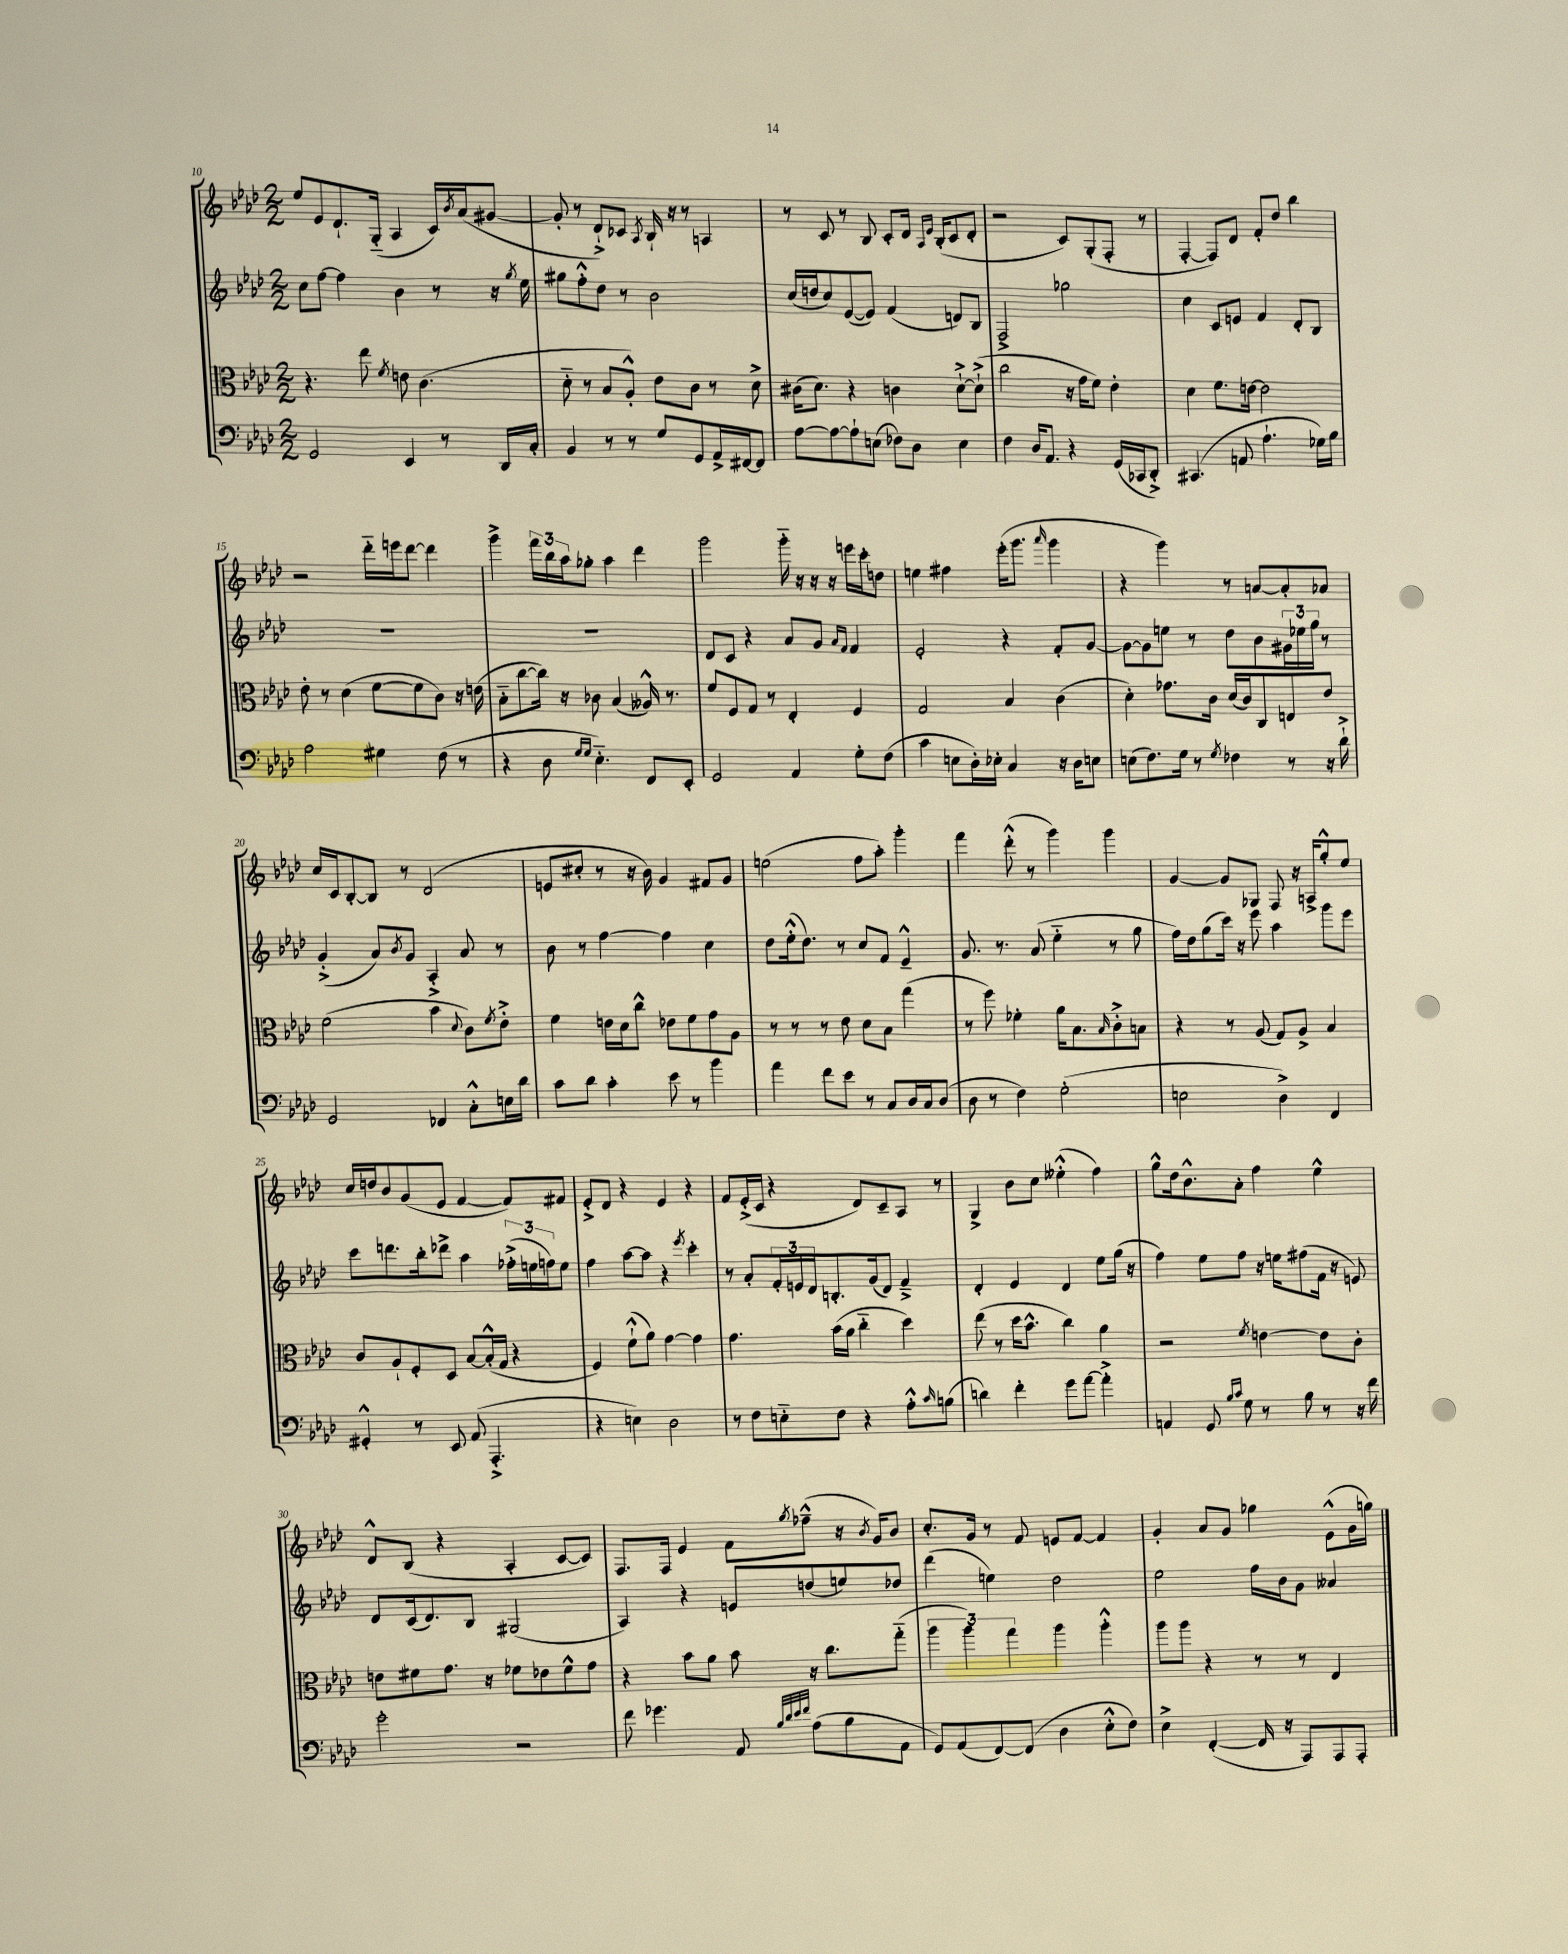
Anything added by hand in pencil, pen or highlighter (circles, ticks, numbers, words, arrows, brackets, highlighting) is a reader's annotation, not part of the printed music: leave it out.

**kern	**kern	**kern	**kern
*part4	*part3	*part2	*part1
*staff4	*staff3	*staff2	*staff1
*clefF4	*clefC3	*clefG2	*clefG2
*k[b-e-a-d-]	*k[b-e-a-d-]	*k[b-e-a-d-]	*k[b-e-a-d-]
*M2/2	*M2/2	*M2/2	*M2/2
=10	=10	=10	=10
2GG/	4.r	8cc\L	8ee-/L
.	.	[8ff\J	8e-/
.	.	4ff\]	8.d-`/
.	8ee-\	.	.
.	.	.	(16G/Jk
.	8qf/	.	.
4EE-/	8en\	4b-\	4A-/
.	(4.c\	.	.
8r	.	8r	16c/LL)
.	.	.	8qb-/
.	.	.	(16a-/J
16DD-/LL	.	16r	[8g#X/J
.	.	8qgg/	.
16C'/JJ	.	16ee-\	.
=11	=11	=11	=11
4BB-/	8d-\	8gg#X\L	8g#'/]
.	8r	8ff'^^\	8r
8r	8B-/L	8dd-\J	8d-`^/L)
8r	8A-'^^/J)	8r	8c-X/J
.	.	.	8qA-/
8G/L	8e-\L	2b-\	16B-`/
.	.	.	16r
8GG/	8c\J	.	8r
16AA-^/L	8r	.	4An/
[16FF#X/J	.	.	.
8FF#/J]	8d-^\	.	.
=12	=12	=12	=12
[8A-\L	(16c#X\KL	(16cc/LL	8r
.	8.d-\J)	16ddn/J	.
8A-\_	.	8cc/)	8c/
8A-`\]	4r	([8e-/	8r
(8En\J	.	8e-/J])	8B-/
8F-X\L)	4cn\	(4f/	8c'/L
8D-\J	.	.	16d-/Jk
.	.	.	16qqA-/LL
.	.	.	16qqe-/JJ
.	.	.	(16B-'/KL
4E\	[8d-`^\L	8dn/L)	8c/
.	(8d-`^\J]	8B-/J	8d-'/J
=13	=13	=13	=13
4F\	2cc\	2F^/	2r
16D-/KL	.	.	.
8.AA-/J	.	.	.
4r	16r	2gg-X\	8c/L)
.	16g\KL	.	.
.	8f\J)	.	(8G'/
(16GG/LL	4e-'\	.	8F'/J
16CC-X/J	.	.	.
8DD-'^/J)	.	.	8r
=14	=14	=14	=14
(4.CC#X/	4d-\	4cc\	[4F'/
.	8.f\L	8c/L	8F/L])
8AAn/	.	8en/J	8d-/J
.	[16en\Jk	.	.
4.A-`\	2e\]	4f/	8f'/L
.	.	.	8dd-/J
.	.	8d-'/L	4bb-\
16G-X\LL)	.	8B-/J	.
16B-\JJ	.	.	.
!!LO:LB:g=z
=15	=15	=15	=15
2A-\	8e-'\	1r	2r
.	8r	.	.
.	(4d-\	.	.
4G#X\	[8f\L	.	16ddd-\LL
.	.	.	16eeen\J
.	8f\]	.	[8ddd-\J
(8F\	8c\J)	.	4ddd-\]
8r	16r	.	.
.	(16en\	.	.
=16	=16	=16	=16
4r	8B-\L	1r	4ggg^\
.	[8cc\	.	.
8D-\	16cc\Jk])	.	24fff\LL
.	.	.	24bb-\
.	16r	.	.
.	.	.	24aa-\J
16qqG/LL	.	.	.
16qqG/JJ	.	.	.
4.E-\)	8c-X\	.	8gg-X'\J
.	(4B-/	.	4aa-\
8FF/L	16A--X^^/)	.	4ddd-\
.	8.r	.	.
8EE-'/J	.	.	.
=17	=17	=17	=17
2GG/	8f/L	8d-/L	2ggg\
.	8F/	8c/J	.
.	8G/J	4r	.
.	8r	.	.
4AA-/	4E-'/	8a-/L	16ggg\
.	.	.	16r
.	.	8g/J	16r
.	.	.	16r
.	.	16qqa-/LL	.
.	.	16qqf/JJ	.
8G'\L	4F/	4f/	16eeen\LL
.	.	.	16ccc'\J
(8F\J	.	.	8ddn\J
=18	=18	=18	=18
4c\	2G/	2e-'/	4een\
8En\L	.	.	4ff#X\
16D-'\L)	.	.	.
16E-X'\JJ	.	.	.
4C/	4B-/	4r	(16eee-'\KL
.	.	.	8.ggg\J
.	.	.	16qqaaa-/
16r	(4c\	8f'/L	4ggg\
16D-\KL	.	.	.
8En\J	.	[8g/J	.
=19	=19	=19	=19
(8En\L	4d-'\)	8g\L_	4r
8.F\)	.	8g\]	.
.	8.g-X\L	8een\J	4ggg\)
16G\Jk	.	.	.
8r	.	8r	.
.	16c\Jk	.	.
8qG/	.	.	.
4F-X\	(16d-/LL	8dd-\L	8r
.	16c/J)	.	.
.	8C/	8b-\	[8an/L
8r	8En/	24g#X\L	8a'/]
.	.	24ee-X\	.
.	.	24gg\JJ	.
16r	8e-/J	8r	8a-X/J
16d-`^\	.	.	.
!!LO:LB:g=z
=20	=20	=20	=20
2GG/	(2f\	(4g'^/	16cc/LL
.	.	.	16c/J
.	.	.	[8B-'/
.	.	8a-/L)	8B-/J]
.	.	8qb-/	.
.	.	8g/J	8r
4FF-X/	4b-\	4A-'^/	(2d-/
.	8qqd-/	.	.
8C'^^\L	8c\L)	8a-/	.
.	8qf/	.	.
16En\L	8e-'^\J	8r	.
16d-\JJ	.	.	.
=21	=21	=21	=21
8c\L	4f\	8b-\	8en/L
8d-\J	.	8r	8cc#X'/J
4c'\	16en\LL	[4ff\	8r
.	16d-\J	.	.
.	8cc^^\J	.	16r
.	.	.	16b-\)
8e-\	8e-X\L	4ff\]	4g/
8r	8f\	.	.
4b-\	8g\	4cc\	8f#X/L
.	8A-\J	.	8g/J
=22	=22	=22	=22
4a-\	8r	8dd-\L	(2een\
.	8r	(16ee-'^^\k	.
.	.	8.dd-\J)	.
8f\L	8r	.	.
8e-\J	8e-\	8r	.
8r	8d-\L	8cc/L	8ff\L
8C/L	8B-\J	8f/J	8aa-'\J)
16D-/L	(4gg\	4e-~^^/	4ggg'\
16C/J	.	.	.
(8D-/J	.	.	.
=23	=23	=23	=23
8D-\	8r	8.g/	4fff\
8r	8ff\)	.	.
.	.	8.r	.
4F\)	4f-X'\	.	(8ddd-'^^\
.	.	(8a-/	8r
(2G'\	16a-\KL	4ee-\	4ggg\)
.	8.B-\	.	.
.	16qqB-/	.	.
.	8c'^\	8r	4ggg\
.	8Bn\J	8gg\	.
=24	=24	=24	=24
2En\	4r	16ff\LL)	[4g/
.	.	16dd-\J	.
.	.	(8gg\	.
.	8r	16ccc\Jk)	8g/L]
.	.	16r	.
.	(8A-/	8eee-\	8G-X/J
4D-^\)	8G/L)	4aa-\	8F/
.	8A-^/J	.	16r
.	.	.	16An^/KL
4FF/	4B-/	8ggg\L	8gg'^^/
.	.	8eee-\J	8ee-/J
!!LO:LB:g=z
=25	=25	=25	=25
4GG#X'^^/	8c/L	8ccc\L	16cc/LL
.	.	.	16ddn/J
.	8A-`/	8.dddn\	8b-/
8r	8F'/	.	(8g/
.	.	16bb-'\k	.
8EE-/	8D-/J	8ddd-X^\J	8e-/J
(8AA-/	[8B-/L	4aa-\	[4f/
4.AAA-'^/	(16B-'^^/L]	.	.
.	16G/JJ	.	.
.	4r	(24ff-X'^\LL	8f/L])
.	.	24een\	.
.	.	24ffn\J)	.
.	.	8ee\J	8f#X/J
=26	=26	=26	=26
4r	4F/)	4ff\	8e-'^/L
.	.	.	8d-/J
4En\)	(8f`^^\L	[8aa-\L	4r
.	8a-\J)	8aa-\J]	.
2D-\	[4g\	4r	4e-/
.	.	8qeee-/	.
.	4g\]	4ccc'\	4r
=27	=27	=27	=27
8r	4.g\	8r	8f/L
8F\L	.	8a-'/L	(16e-'^/L
.	.	.	16c/JJ
8En\	.	24f'/L	4r
.	.	24en/	.
.	.	24d-/J	.
8F\J	(16b-\LL	8.Bn'/	.
.	16a-\JJ	.	.
4r	4cc\	.	8d-/L)
.	.	(16g/k	.
.	.	8d-/J)	8c~/
8A-'^^\L	4dd-\)	4f~^/	8A-/J
16qqc/	.	.	.
(8Bn\J	.	.	8r
=28	=28	=28	=28
4dn\)	(8ee-\	4d-'/	4G^/
.	8r	.	.
4f'\	16dd-\KL	4e-/	8b-\L
.	8.b-^^\J	.	.
.	.	.	8cc\J
8g\L	4cc\)	4d-/	(4ee--X'^^\
[8a-\J	.	.	.
4a-'^\]	4a-\	8ee-\L	4ff\)
.	.	(16gg\Jk	.
.	.	16r	.
=29	=29	=29	=29
4AAn/	2r	4ff\)	8gg^^\L
.	.	.	16dd-\k
.	.	.	8.b-^^\
8GG/	.	8ee-\L	.
16qqB-/LL	.	.	.
16qqc/JJ	.	.	.
8G\	.	8ff\J	8a-'\J
.	8qf/	.	.
8r	[4en\	16r	4ff\
.	.	16een\KL	.
8B-\	.	(8ff#X\	.
8r	8e\L]	16f\Jk	4ee-^^\
.	.	16r	.
16r	8c'\J	8en/)	.
16f\	.	.	.
!!LO:LB:g=z
=30	=30	=30	=30
2g'\	8en\L	8d-/L	8d-^^/L
.	8f#X\	(16c/k	(8B-/J
.	.	8.d-/)	.
.	8.g\J	.	4r
.	.	8B-/J	.
.	16r	.	.
2r	8f-X\L	(2G#X/	4A-'/
.	8e-X\	.	.
.	8f-^^\	.	[8c/L
.	8g\J	.	8c/J])
=31	=31	=31	=31
8f\	4r	4A-/)	8.F/L
4.g-X\	.	.	.
.	.	.	16F/Jk
.	8b-\L	4r	4e-/
.	8a-\J	.	.
8AA-/	8b-\	8en/L	8f\L
32qqB-/LLL	.	.	.
32qqd-/	.	.	.
32qqe-/	.	.	.
32qqf/JJJ	.	.	8qgg/
(8A-\L	16r	(8ddn/	(8ff-X~^^\J
.	8.cc\L	.	.
8B-\	.	8een/)	16r
.	.	.	8qb-/
.	.	.	16g/KL)
8AA-\J	(8gg\J	8dd-X/J	8b-/J
=32	=32	=32	=32
8GG/L)	6aa-\	(4ddd-\	8.cc'/L
(8AA-/	.	.	.
.	6aa-\)	.	.
.	.	.	16g/Jk
[8FF/)	.	4een\)	8r
.	6gg\	.	.
(8FF/J]	.	.	8f/
4D-\	4aa-\	2dd-\	8en/L
.	.	.	[8f/J
8E-'^^\L	4aa-'^^\	.	4f/]
8F\J)	.	.	.
=33	=33	=33	=33
4E-^\	8aa-\L	2ee-\	4g'/
.	8aa-\J	.	.
([4FF'/	4r	.	8a-/L
.	.	.	8g/J
16FF/]	8r	16ff\LL	4gg-X\
16r	.	16b-\J	.
8AAA-/L)	8r	8g\J	.
8AAA-/	4E-/	4a--X/	(8e-^^\L
8AAA-'/J	.	.	16g\L
.	.	.	16ggn\JJ)
==	==	==	==
*-	*-	*-	*-
